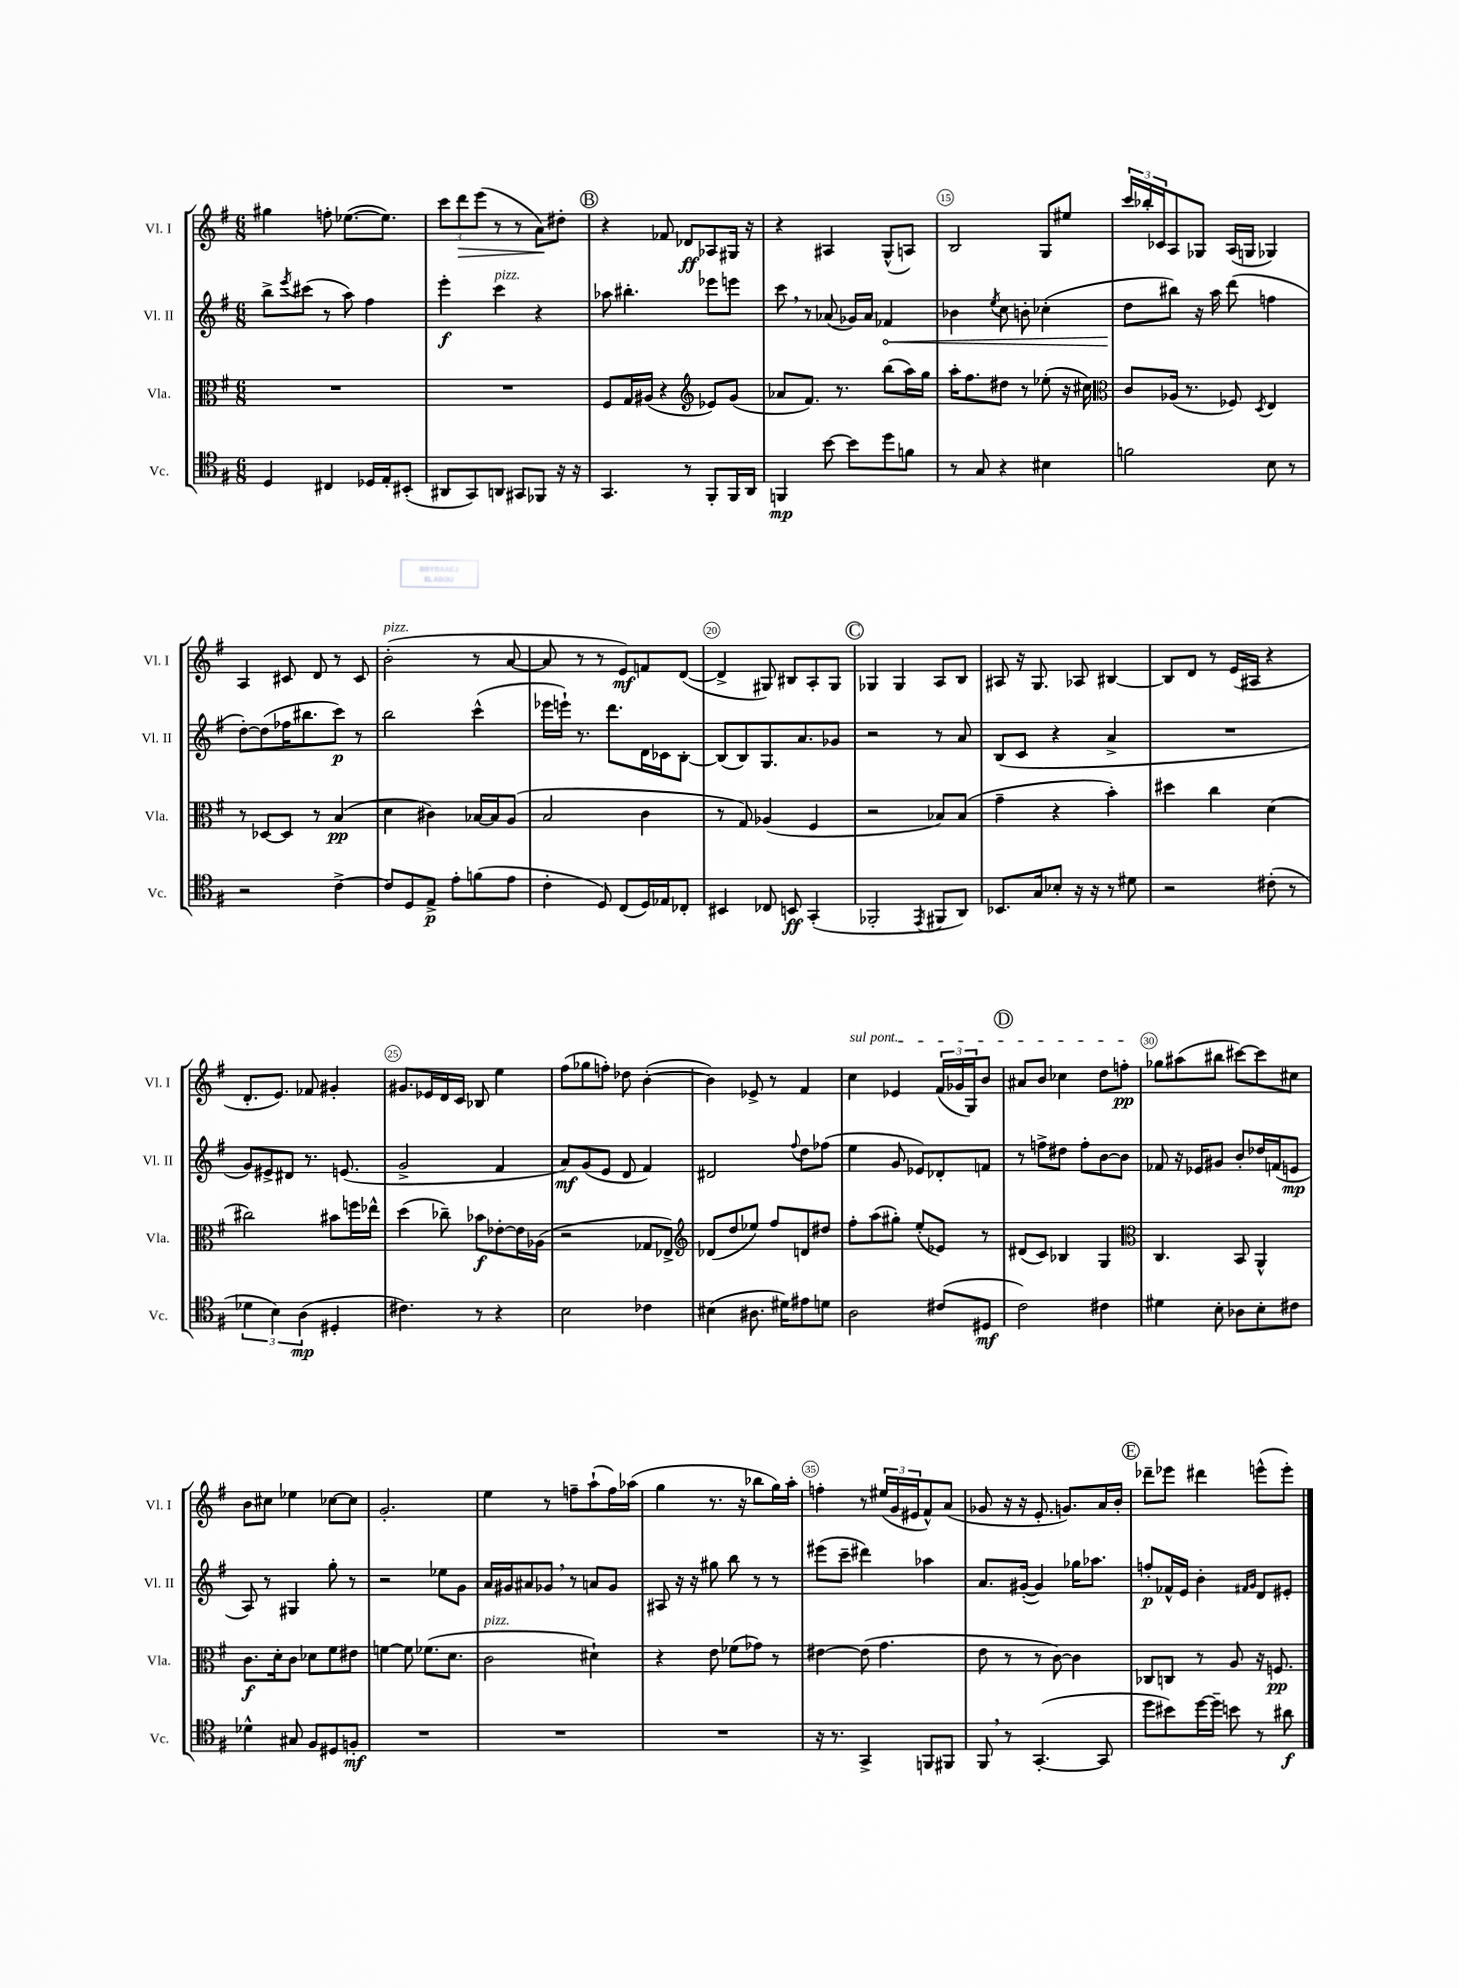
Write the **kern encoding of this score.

**kern	**kern	**kern	**kern
*staff4	*staff3	*staff2	*staff1
*clefC4	*clefC3	*clefG2	*clefG2
*k[f#]	*k[f#]	*k[f#]	*k[f#]
*M6/8	*M6/8	*M6/8	*M6/8
4D	2.r	8bb^	4gg#
.	.	8qeee	.
.	.	(8ccc#	.
4C#	.	8r	8ff'
.	.	8aa)	([8.ee-
16D-	.	4ff#	.
16E'	.	.	8.ee-])
(8BB#'	.	.	.
=	=	=	=
8AA#	2.r	4eee'	12ccc
.	.	.	12ddd
8GG)	.	.	.
.	.	.	(12eee
8AA	.	4ccc	8r
8GG#	.	.	8r
8FF-	.	4r	8a)
16r	.	.	8dd#'
16r	.	.	.
=	=	=	=
4.GG	8F#	8aa-	4r
.	16G	4.bb#'	.
.	(16A#	.	.
.	4r	.	8f-
8r	.	.	8d-
*	*clefG2	*	*
8FF#'	8e-)	8eee-	8A-
16FF#	(8g	8eee	16G#
16AA	.	.	16r
=	=	=	=
4FF	8a-	8ccc	4r
.	8.f#)	8r	.
[8b	.	(8a-	4A#
.	8.r	.	.
8b]	.	16g-)	.
.	.	16a-	.
8dd	(8bb	4f-	(8G^^
8f	16aa)	.	8A)
.	16gg	.	.
=	=	=	=
8r	16aa'	4b-	2B
.	8.ff#	.	.
8G	.	.	.
.	.	8qee	.
4r	8dd#	8cc	.
.	8r	8b'	.
4B#	(8ee-'	(4cc-'	8G
.	16r	.	8ee#
.	16cc#)	.	.
=	=	=	=
*	*clefC3	*	*
2f	8c	8dd	24ccc
.	.	.	24bb-'
.	.	.	24c-
.	(16A-	8bb#)	8A
.	8.r	.	.
.	.	16r	8G-
.	.	16aa	.
.	8F-)	(8ddd	(16A
.	.	.	16G
.	8qD	.	.
8B	4E	4ff	4G-)
8r	.	.	.
=	=	=	=
2r	8r	[8dd')	4A
.	[8D-	(8dd]	.
.	8D-]	16ff-	8c#
.	.	8.bb#	.
.	8r	.	8d
[4c^	(4B	8ccc)	8r
.	.	8r	8c#
=	=	=	=
8c]	4d	2bb	(2b'
8D	.	.	.
8E^	4c#)	.	.
8e'	.	.	.
(8f	[16B-	(4ccc^^	8r
.	16B-]	.	.
8e	(8A	.	[8a
=	=	=	=
4c'	2B	16eee-	8a]
.	.	16eee`)	.
.	.	8.r	8r
8D)	.	.	8r
.	.	8.ddd	.
(8C	.	.	8e)
16D)	4c	16d	8f
16E-	.	16c-	.
8C-'	.	[8B'	([8d
=	=	=	=
4BB#	8r	(8B]	4d^]
.	8G)	8B)	.
8C-	(4A-	8.G	8G#)
8BB	.	.	8B#
.	.	8.a	.
(4GG'	4F#	.	8A'
.	.	8g-	8G#
=	=	=	=
2FF-'	2r	2r	4G-
.	.	.	4G-
8qEE	.	.	.
8FF#	8B-)	8r	8A
8AA)	(8B-	8a	8B
=	=	=	=
8.BB-	4g~	(8B	8A#
.	.	8c	16r
16G	.	.	8.G
8B-'	4r	4r	.
16r	.	.	8A-
16r	.	.	.
8r	4b')	4a^	[4B#
8d#	.	.	.
=	=	=	=
2r	4dd#	2.r	8B#]
.	.	.	8d
.	4cc	.	8r
.	.	.	(16e
.	.	.	16A#
(8c#'	(4d	.	4r
8r	.	.	.
=	=	=	=
6d-	2cc#)	8g)	8.d'
.	.	8e#^	.
6B)	.	.	.
.	.	.	8.e)
.	.	8d#	.
(6A	.	.	.
.	.	8.r	8f-
4D#'	8b#	.	4g#'
.	.	(8.e	.
.	16ff	.	.
.	16ee-^^	.	.
=	=	=	=
4.c#)	(4dd	2g^	8.g#
.	.	.	16e-
.	8cc-~)	.	16d
.	.	.	16c
8r	8b-	.	8B-
4r	[8e-'	4f#	4ee
.	16e-]	.	.
.	(16A-	.	.
=	=	=	=
2B	2r	8a)	(8ff#
.	.	(8g	8gg-
.	.	8e	8ff')
.	.	8d	8dd-
4c-	8G-	4f#)	([4b'
.	8E-^)	.	.
=	=	=	=
*	*clefG2	*	*
(4B#	(8d-	2d#	4b])
.	8dd	.	.
8.A#	8ee-)	.	8e-^
.	8ff#	.	8r
16d#)	.	.	.
.	.	8qqff#	.
8e#	8d	8dd	4f#
8d	8dd#	(8ff-	.
=	=	=	=
2A	8ff#'	4ee	4cc
.	(8aa	.	.
.	8gg#')	8g	4e-
.	(8ee'	8e-)	.
(8c#	8e-)	8d-'	(24f#
.	.	.	24g-
.	.	.	24G)
8D#	8r	8f	8b
=	=	=	=
2c)	(8d#	8r	8a#
.	8c)	8ff^	8b
.	4B-	8dd#	4cc-
.	.	8ff'	.
4c#	4G	[8b	8dd
.	.	8b]	8ff'
=	=	=	=
*	*clefC3	*	*
4d#	4.C	8f-	8gg-
.	.	16r	(8aa#
.	.	16e-	.
8B'	.	8g#	8bb#
8A-	8BB	8b'	[8ccc#)
8B'	4AA^^	16dd-	8ccc#]
.	.	(16f	.
8c#	.	8e	8cc#
=	=	=	=
4d-^^	8.c	8A)	8b
.	.	8r	8cc#
.	16d'	.	.
8G#	8c	4G#	4ee-
8F#	8d-	.	.
8D#	8f#	8gg'	[8cc-
8F'	8e#	8r	8cc-]
=	=	=	=
2.r	[4f	2r	2.g'
.	8f]	.	.
.	(8.f-	.	.
.	.	8ee-	.
.	8.d	.	.
.	.	8g	.
=	=	=	=
2.r	2c	16a	4ee
.	.	16g#	.
.	.	8a#	.
.	.	8g-	8r
.	.	8r	8ff~
.	4d#`)	8a	(8aa`
.	.	8g-	16ff)
.	.	.	(16aa-
=	=	=	=
2.r	4r	8A#	4gg
.	.	16r	.
.	.	16r	.
.	8e	8gg#	8.r
.	(8f-	8bb	.
.	.	.	16r
.	8g-)	8r	8bb-
.	8r	8r	16gg)
.	.	.	16aa'
=	=	=	=
16r	[4e#	(8eee#	4ff'
8.r	.	.	.
.	.	8ccc~	.
4GG^	(8e#]	4ddd#)	8r
.	4.g	.	(24ee#
.	.	.	24g
.	.	.	24e#
8FF	.	4aa-	8f#^^)
8FF#	.	.	(8a
=	=	=	=
8FF#	8e	8.a	8g-
8r	8r	.	16r
.	.	([16g#'	16r
([4.GG'	8r	4g#])	8.e'
.	[8c)	.	.
.	.	.	8.g)
.	4c]	16gg-	.
.	.	8.aa-	.
8GG]	.	.	16a
.	.	.	16b'
=	=	=	=
8dd	8C-	8ff'	8ddd-~
8b#)	8C	16f-^^	8eee-
.	.	16e	.
[16dd	8r	4b'	4ddd#
16dd~]	.	.	.
8b	8A	.	.
.	.	16qqf#	.
.	.	16qqg	.
8r	16r	8d	(8eee^^
.	8.F	.	.
8a#	.	8e#'	8eee')
==	==	==	==
*-	*-	*-	*-
